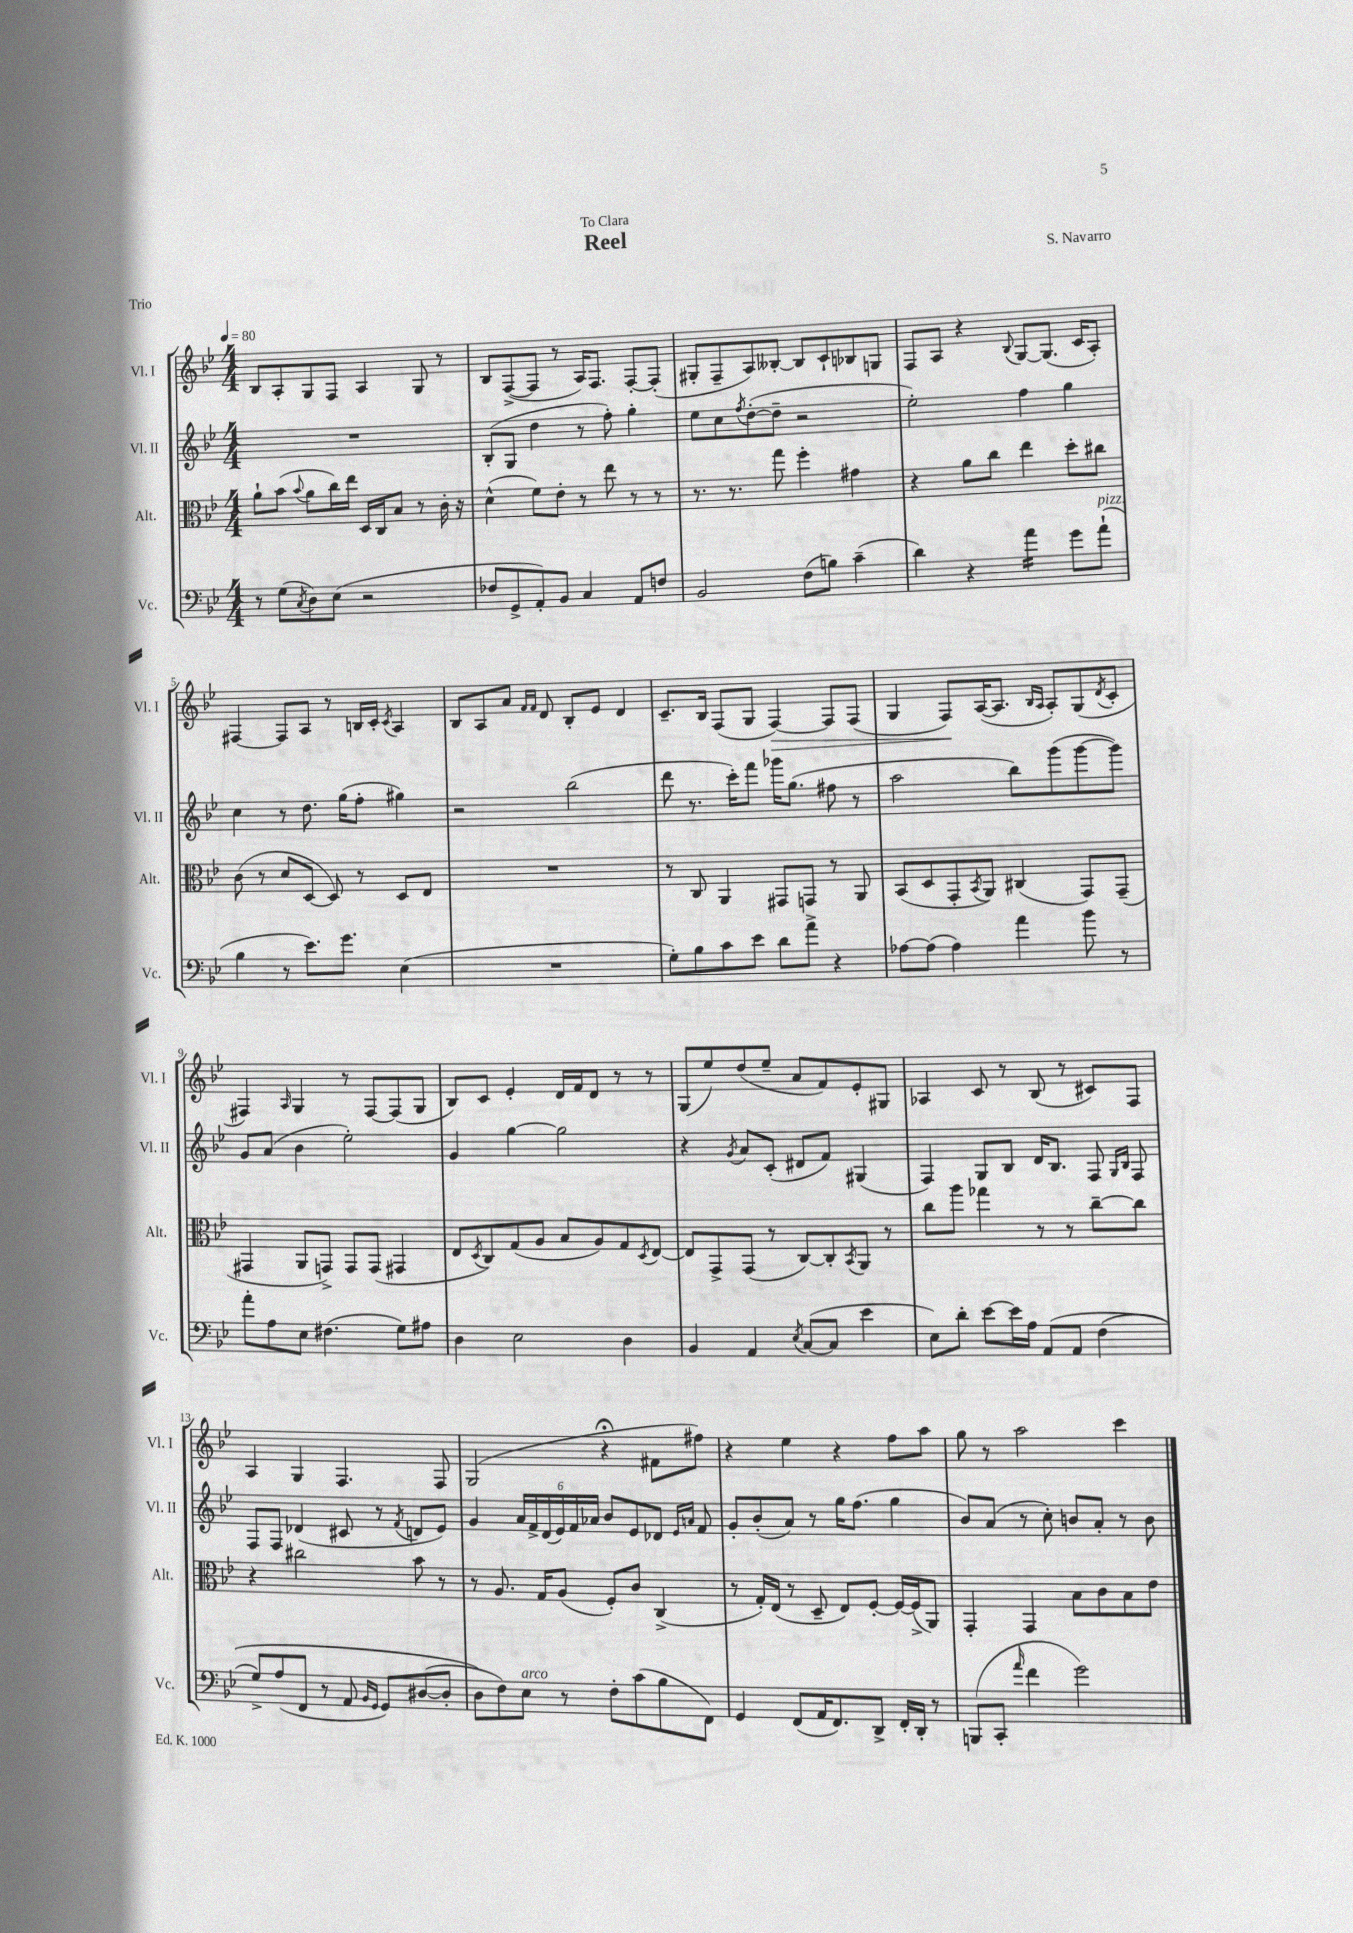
\header { title = "Reel" composer = "S. Navarro" dedication = "To Clara" piece = "Trio" }
<<
\new StaffGroup <<
\new Staff = "s0" \with { instrumentName = "Vl. I" shortInstrumentName = "Vl. I" } {
    \clef treble \key bes \major \numericTimeSignature \time 4/4 \tempo 4 = 80
    bes8 a8-. g8 f8 a4 g8 r8 |
    bes8 f8~->( f8 r8 a16) f8. f8~-. f8-.( |
    gis8-. f8-- a8) beses8~-. beses8 c'8-! bes8 g8 |
    f8 a8 r4 \appoggiatura { bes8 } g8~ g8.( c'16 a8-.) |
    fis4~ fis8 a8 r8 b16 c'16-. \acciaccatura { c'8 } a4 |
    bes8 a8 a'8 \grace { f'16 f'16 } d'8 bes8-. ees'8 d'4 |
    c'8.-- bes16 f8( g8 f4~\>) f8 f8( |
    g4 f8\!) a16~( a8. \grace { bes16 a16 } a8-.) g8( \acciaccatura { d'8 } c'8-. |
    fis4) \grace { a16 } g4 r8 fis8~ fis8( g8 |
    bes8) c'8 ees'4-. d'16 f'16 d'8 r8 r8 |
    g8( ees''8) d''8( ees''8-- a'8 f'8) ees'8-. gis8 |
    aes4 c'8 r8 bes8( r8 cis'8) f8 |
    a4 g4 f4. f8 |
    g2( r4\fermata fis'8 fis''8) |
    r4 ees''4 r4 f''8 a''8 |
    g''8 r8 a''2 c'''4 \bar "|." |
}
\new Staff = "s1" \with { instrumentName = "Vl. II" shortInstrumentName = "Vl. II" } {
    \clef treble \key bes \major \numericTimeSignature \time 4/4
    R1 |
    bes8-.( g8 d''4 r8 f''8-.) g''4-. |
    ees''8 c''8 \acciaccatura { f''8 } d''8~-.( d''8-- r2 |
    ees''2-.) f''4 g''4 |
    c''4 r8 d''8. g''16( f''8-. gis''4) |
    r2 bes''2( |
    d'''8 r8. c'''16-.) f'''8 ges'''16 g''8.( fis''8 r8 |
    a''2 bes''8) g'''8( g'''8~ g'''8) |
    g'8 a'8( bes'4 ees''2-.) |
    g'4 g''4~ g''2 |
    r4 \acciaccatura { g'8 } a'8 c'8-.( dis'8 f'8) gis4( |
    f4) g8 bes8 d'16 bes8. f8 \grace { g16 bes16 } f8 |
    f8 f8 des'4( cis'8 r8 \acciaccatura { f'8 } d'8 ees'8) |
    g'4 \tuplet 6/4 { a'16 f'16-> d'16( ees'16) f'16 aes'16 } bes'8 ees'8 des'8 \grace { ees'16 a'16 } f'8 |
    g'8-. bes'8-.( a'8) r8 g''16 f''8.( g''4 |
    bes'8) a'8( r8 c''8-.) b'8 a'8-. r8 b'8 \bar "|." |
}
\new Staff = "s2" \with { instrumentName = "Alt." shortInstrumentName = "Alt." } {
    \clef alto \key bes \major \numericTimeSignature \time 4/4
    a'8-! bes'8( \appoggiatura { bes'8 } a'8 c''16) ees''16 d16 c16 bes8 r8 c'16-. r16 |
    d'4-^( f'8) ees'8-. r8 ees''8 r8 r8 |
    r8. r8. g''8 f''4-. gis'4 |
    r4 a'8 c''8 ees''4 d''8-. cis''8 |
    c'8( r8 d'8 d8~ d8) r8 d8 ees8 |
    R1 |
    r8 c8 a,4 gis,8 g,8 r8 a,8 |
    bes,8( d8 g,8-. \acciaccatura { bes,8 } a,8) cis4( g,8) g,8--( |
    gis,4 a,8 g,8->) g,8 g,8( gis,4 |
    ees8 \acciaccatura { d8 } c8) g8( a8 bes8 a8) g8 \acciaccatura { d8 } ees8~ |
    ees8 g,8-> g,8( r8 c8~) c8-. \acciaccatura { bes,8 } a,8 r8 |
    c''8 a''8 ges''4 r8 r8 c''8~-- c''8 |
    r4 cis''2 bes'8 r8 |
    r8 a8. g16 a8( f8-.) c'8 c4->( |
    r8 g16-.) ees16( r8 d8-- ees8) f8~-. f16~ f16->( a,8) |
    g,4-. g,4 bes8 c'8 bes8 ees'8 \bar "|." |
}
\new Staff = "s3" \with { instrumentName = "Vc." shortInstrumentName = "Vc." } {
    \clef bass \key bes \major \numericTimeSignature \time 4/4
    r8 g8( \acciaccatura { c8 } d8) ees8( r2 |
    fes8 g,8-> a,8-.) bes,8 c4 a,8 f8 |
    bes,2 f8( b8) c'4--( |
    d'4) r4 a'4:16 g'8 a'8-!^\markup { \italic "pizz." }( |
    bes4 r8 ees'8.) g'8. ees4( |
    R1 |
    g8-.) bes8 c'8 ees'8 d'8 a'8-> r4 |
    aes8~ aes8( aes4) a'4 bes'8 r8 |
    a'8-. a8 ees8 fis4.( g8) ais8 |
    d4 ees2 d4 |
    bes,4 a,4 \acciaccatura { ees8 } c8~( c8 ees'4 |
    ees8) d'8-. ees'8~ ees'16 a16 a,8( a,8 f4\( |
    g8->) a8( f,8 r8 a,8 \grace { bes,16 g,16 } g,8) dis8~( dis8-. |
    d8\) f8) ees8^\markup { \italic "arco" } r8 f8-. c'8( bes8 f,8) |
    g,4 f,8( a,16 f,8.) d,8-> f,16-. d,16-. r8 |
    b,,8( c,8-. \grace { a'16 } f'4 g'2) \bar "|." |
}
>>
>>
